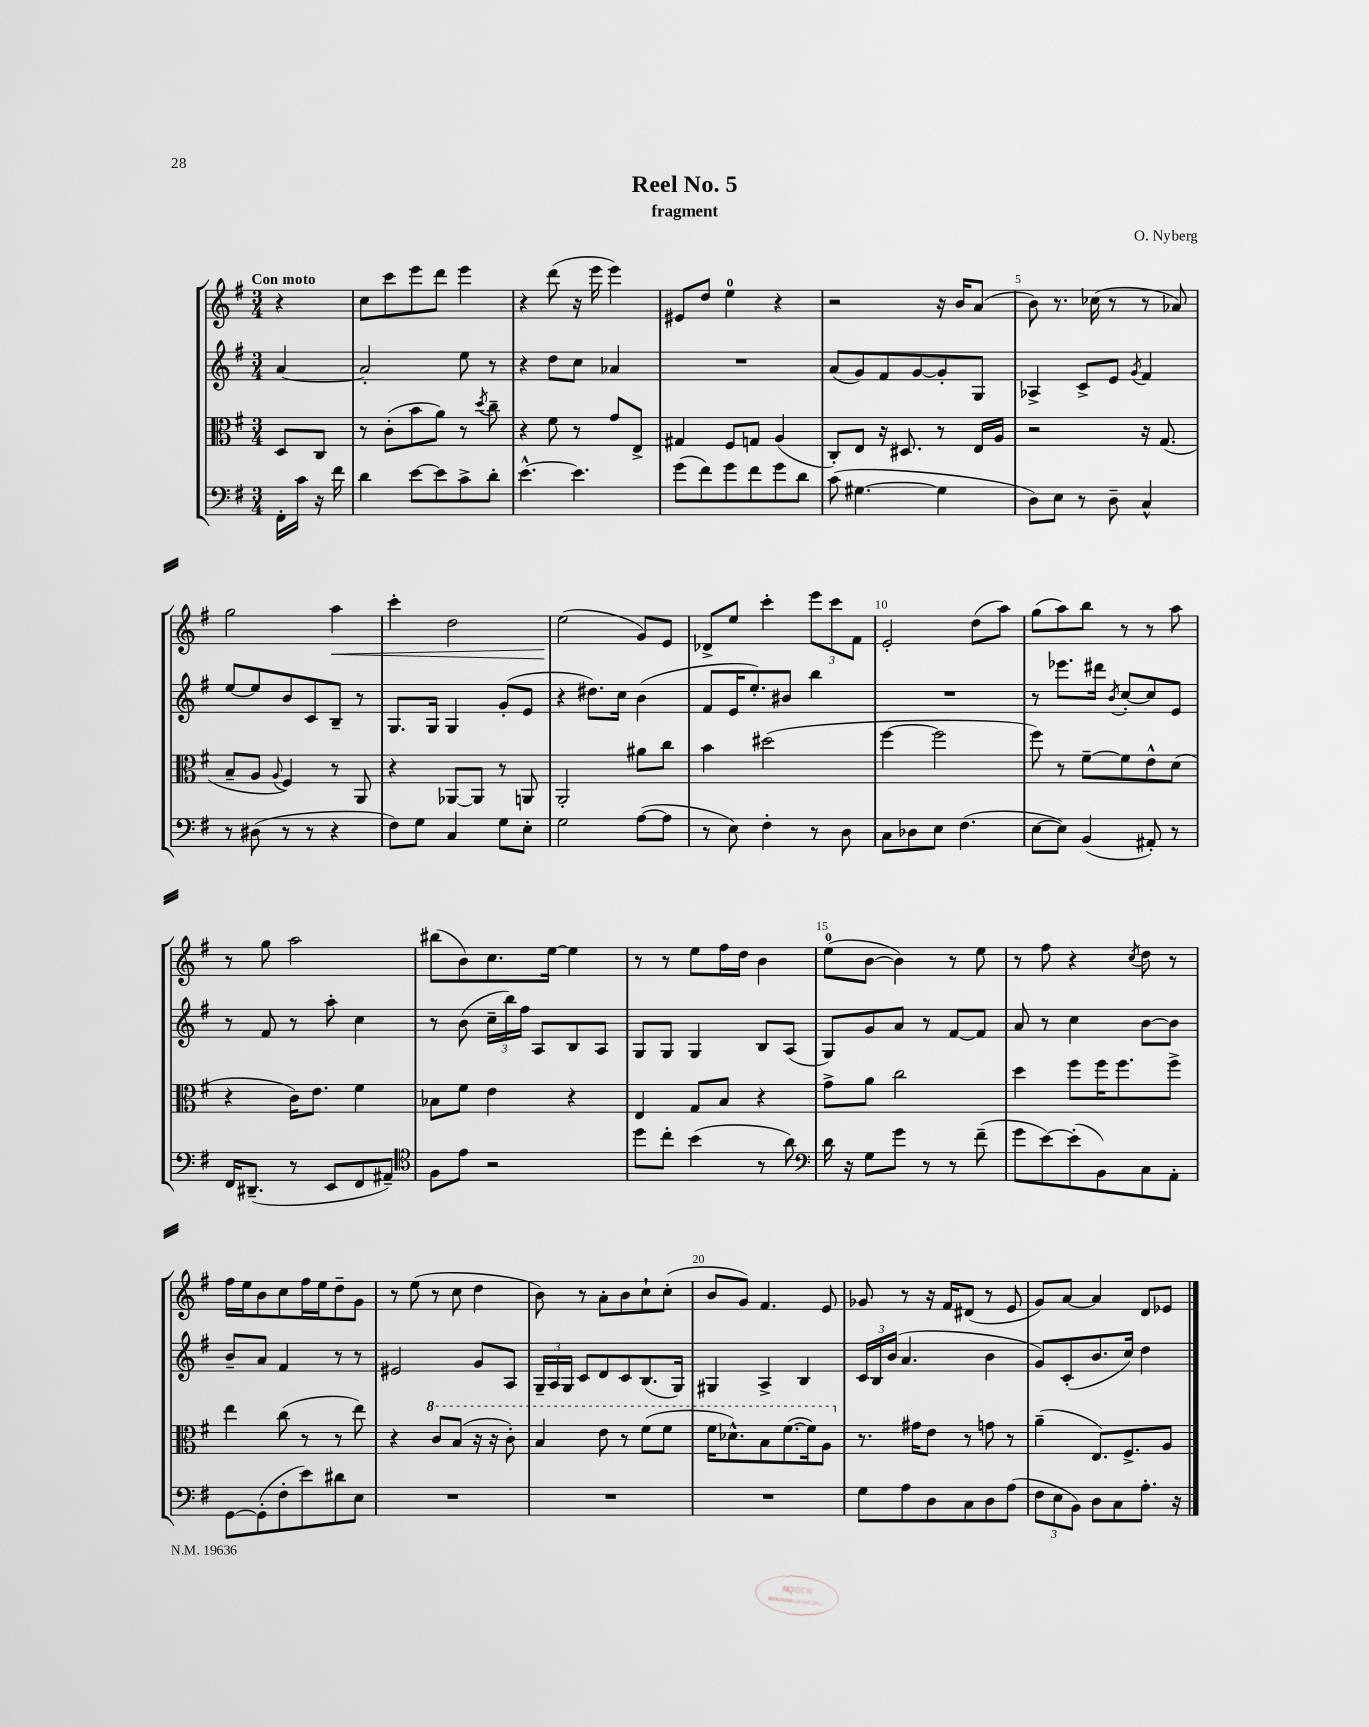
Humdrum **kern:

**kern	**kern	**kern	**kern	**dynam
*part4	*part3	*part2	*part1	*part1
*staff4	*staff3	*staff2	*staff1	*staff1
*clefF4	*clefC3	*clefG2	*clefG2	*
*k[f#]	*k[f#]	*k[f#]	*k[f#]	*
*M3/4	*M3/4	*M3/4	*M3/4	*
=	=	=	=	=
!	!	!	!LO:TX:a:B:t=Con moto	!
16FF#'\LL	8D/L	[4a/	4r	.
16c\JJ	.	.	.	.
16r	8C/J	.	.	.
16f#\	.	.	.	.
=1	=1	=1	=1	=1
4d\	8r	2a'/]	8cc\L	.
.	(8c'\L	.	8ccc\	.
[8e\L	8b\	.	8eee\	.
8e\]	8a\J)	.	8ddd\J	.
8c^\	8r	8ee\	4eee\	.
.	8qdd/	.	.	.
8d'\J	8cc~\	8r	.	.
=2	=2	=2	=2	=2
[4.e^^\	4r	4r	4r	.
.	8f#\	8dd\L	(8ddd\	.
4.e\]	8r	8cc\J	16r	.
.	.	.	16eee\	.
.	8g/L	4a-X/	4eee\)	.
.	8E^/J	.	.	.
=3	=3	=3	=3	=3
(8g\L	4G#X/	2.r	8e#X/L	.
8f#\)	.	.	8dd/J	.
8g\	8F#/L	.	4ee\	.
8f#\	8Gn/J	.	.	.
8g\	(4A/	.	4r	.
8d\J	.	.	.	.
=4	=4	=4	=4	=4
(8c\	8C'/L)	(8a/L	2r	.
[4.G#X\	8E/J	8g/)	.	.
.	16r	8f#/	.	.
.	8.D#X/	.	.	.
.	.	[8g/	.	.
4G#\]	8r	8g'/]	16r	.
.	.	.	16b/KL	.
.	16E/LL	8G/J	(8a/J	.
.	16A/JJ	.	.	.
=5	=5	=5	=5	=5
8D\L)	2r	4A-X^/	8b\)	.
8E\J	.	.	8.r	.
8r	.	8c^/L	.	.
.	.	.	(16cc-X\	.
8D~\	.	8e/J	8r	.
.	.	8qg/	.	.
4C^^/	16r	4f#/	8r	.
.	(8.G/	.	.	.
.	.	.	8a-X/)	.
!!LO:LB:g=z
=6	=6	=6	=6	=6
8r	8B~/L	[8ee/L	2gg\	.
(8D#X\	8A/J	8ee/]	.	.
.	8qqA/	.	.	.
8r	4F#/)	8b/	.	.
8r	.	8c/	.	.
!	!	!	!	!LO:HP:b
4r	8r	8B~/J	4aa\	<
.	8AA/	8r	.	.
=7	=7	=7	=7	=7
8F#\L)	4r	8.G/L	4ccc'\	.
8G\J	.	.	.	.
.	.	16G/Jk	.	.
4C/	[8AA-X/L	4G/	2dd\	.
.	8AA-/J]	.	.	.
8G\L	8r	(8g'/L	.	.
8E'\J	8AAn/	8e/J	.	.
=8	=8	=8	=8	=8
2G\	2AA'/	4r	(2ee\	.
.	.	8.dd#X\L)	.	.
.	.	16cc\Jk	.	.
([8A\L	8a#X\L	(4b\	8g/L)	[
8A\J]	8cc\J	.	8e/J	.
=9	=9	=9	=9	=9
8r	4b\	8f#/L	8d-X^/L	.
8E\)	.	16e/K	8ee/J	.
.	.	8.ee'/)	.	.
4F#'\	(2dd#X\	.	4ccc'\	.
.	.	8b#X/J	.	.
8r	.	4bb\	12eee\L	.
.	.	.	12ccc\	.
8D\	.	.	.	.
.	.	.	12f#\J	.
=10	=10	=10	=10	=10
8C\L	[4ff#\	2.r	2e'/	.
8D-X\	.	.	.	.
8E\J	2ff#\]	.	.	.
(4.F#\	.	.	.	.
.	.	.	(8dd\L	.
.	.	.	8aa\J)	.
=11	=11	=11	=11	=11
[8E\L	8ff#\)	8r	(8gg\L	.
8E\J])	8r	8.eee-X\L	8aa\)	.
(4BB/	[8f#~\L	.	8bb\J	.
.	.	16ddd#X\Jk	.	.
.	.	8qb/	.	.
.	8f#\]	[8cc'/L	8r	.
8AA#X'/)	8e^^\	8cc/]	8r	.
8r	(8d\J	8e/J	8aa\	.
!!LO:LB:g=z
=12	=12	=12	=12	=12
16FF#/KL	4r	8r	8r	.
(8.DD#X~/J	.	.	.	.
.	.	8f#/	8gg\	.
8r	16c\KL)	8r	2aa\	.
.	8.e\J	.	.	.
8EE/L	.	8aa'\	.	.
8FF#/	4f#\	4cc\	.	.
8AA#X~/J)	.	.	.	.
=13	=13	=13	=13	=13
*clefC4	*	*	*	*
8F#\L	8B-X\L	8r	(8bb#X\L	.
8e\J	8f#\J	(8b\	8b\)	.
2r	4e\	24cc~\LL	8.cc\	.
.	.	24bb\)	.	.
.	.	24ff#\JJ	.	.
.	.	8A/L	.	.
.	.	.	[16ee\Jk	.
.	4r	8B/	4ee\]	.
.	.	8A/J	.	.
=14	=14	=14	=14	=14
8dd\L	4E/	8G/L	8r	.
8cc'\J	.	8G/J	8r	.
(4b\	8G/L	4G/	8ee\L	.
.	8B/J	.	16ff#\L	.
.	.	.	16dd\JJ	.
8r	4r	8B/L	4b\	.
8a\)	.	(8A/J	.	.
=15	=15	=15	=15	=15
*clefF4	*	*	*	*
16d\	8g^\L	8G/L)	(8ee\L	.
16r	.	.	.	.
8G\L	8a\J	8g/	[8b\J	.
8g\J	2cc\	8a/J	4b\])	.
8r	.	8r	.	.
8r	.	[8f#/L	8r	.
(8f#~\	.	8f#/J]	8ee\	.
=16	=16	=16	=16	=16
8g\L	4dd\	8a/	8r	.
[8e\)	.	8r	8ff#\	.
(8e'\]	8ff#\L	4cc\	4r	.
8BB\)	16ff#\K	.	.	.
.	8.ff#\	.	.	.
.	.	.	8qcc/	.
8C\	.	[8b\L	8dd\	.
8AA'\J	8ff#^\J	8b\J]	8r	.
!!LO:LB:g=z
=17	=17	=17	=17	=17
[8GG\L	4ee\	8b~/L	16ff#\LL	.
.	.	.	16ee\J	.
(8GG'\]	.	8a/J	8b\	.
8F#'\	(8cc\	4f#/	8cc\	.
8e\)	8r	.	16ff#\L	.
.	.	.	16ee\J	.
8d#X\	8r	8r	8dd~\	.
8E\J	8ee\)	8r	8g\J	.
=18	=18	=18	=18	=18
2.r	4r	2e#X/	8r	.
.	.	.	(8ee\	.
*	*8va	*	*	*
.	8cc/L	.	8r	.
.	(8b/J	.	8cc\	.
.	16r	8g/L	4dd\	.
.	16r	.	.	.
.	8cc'\)	8A/J	.	.
=19	=19	=19	=19	=19
2.r	4b/	24G~/LL	8b\)	.
.	.	24A/	.	.
.	.	24G/JJ	.	.
.	.	8c/L	8r	.
.	8ee\	8d/	8a'\L	.
.	8r	8c/	8b\	.
.	(8ff#\L	(8.B/	8cc`\	.
.	8ff#\J	.	(8cc'\J	.
.	.	16G/Jk)	.	.
=20	=20	=20	=20	=20
2.r	16ff#\KL	4G#X/	8b/L	.
.	8.dd-X^^\)	.	.	.
.	.	.	8g/J)	.
.	8b\	4A^/	4.f#/	.
.	([8.ff#\	.	.	.
.	.	4B/	.	.
.	16ff#\k])	.	.	.
.	8a\J	.	8e/	.
=21	=21	=21	=21	=21
*	*X8va	*	*	*
8G\L	8.r	24c/LL	8g-X/	.
.	.	24B/	.	.
.	.	(24b/JJ	.	.
8A\	.	4.a/	8r	.
.	16g#X\KL	.	.	.
8D\	8e\J	.	16r	.
.	.	.	16f#/KL	.
8C\	8r	.	(8d#X/J	.
8D\	8gn\	4b\	8r	.
(8A\J	8r	.	8e/	.
=22	=22	=22	=22	=22
12F#\L	(4a~\	8g/L)	8g/L)	.
12E\	.	.	.	.
.	.	(8c'/	[8a/J	.
12BB\J)	.	.	.	.
8D\L	8.E/L)	8.b/	4a/]	.
8C\	.	.	.	.
.	8.F#^/	16cc/Jk)	.	.
8.A'\J	.	4dd\	8d/L	.
.	8A/J	.	8e-X/J	.
16r	.	.	.	.
==	==	==	==	==
*-	*-	*-	*-	*-
